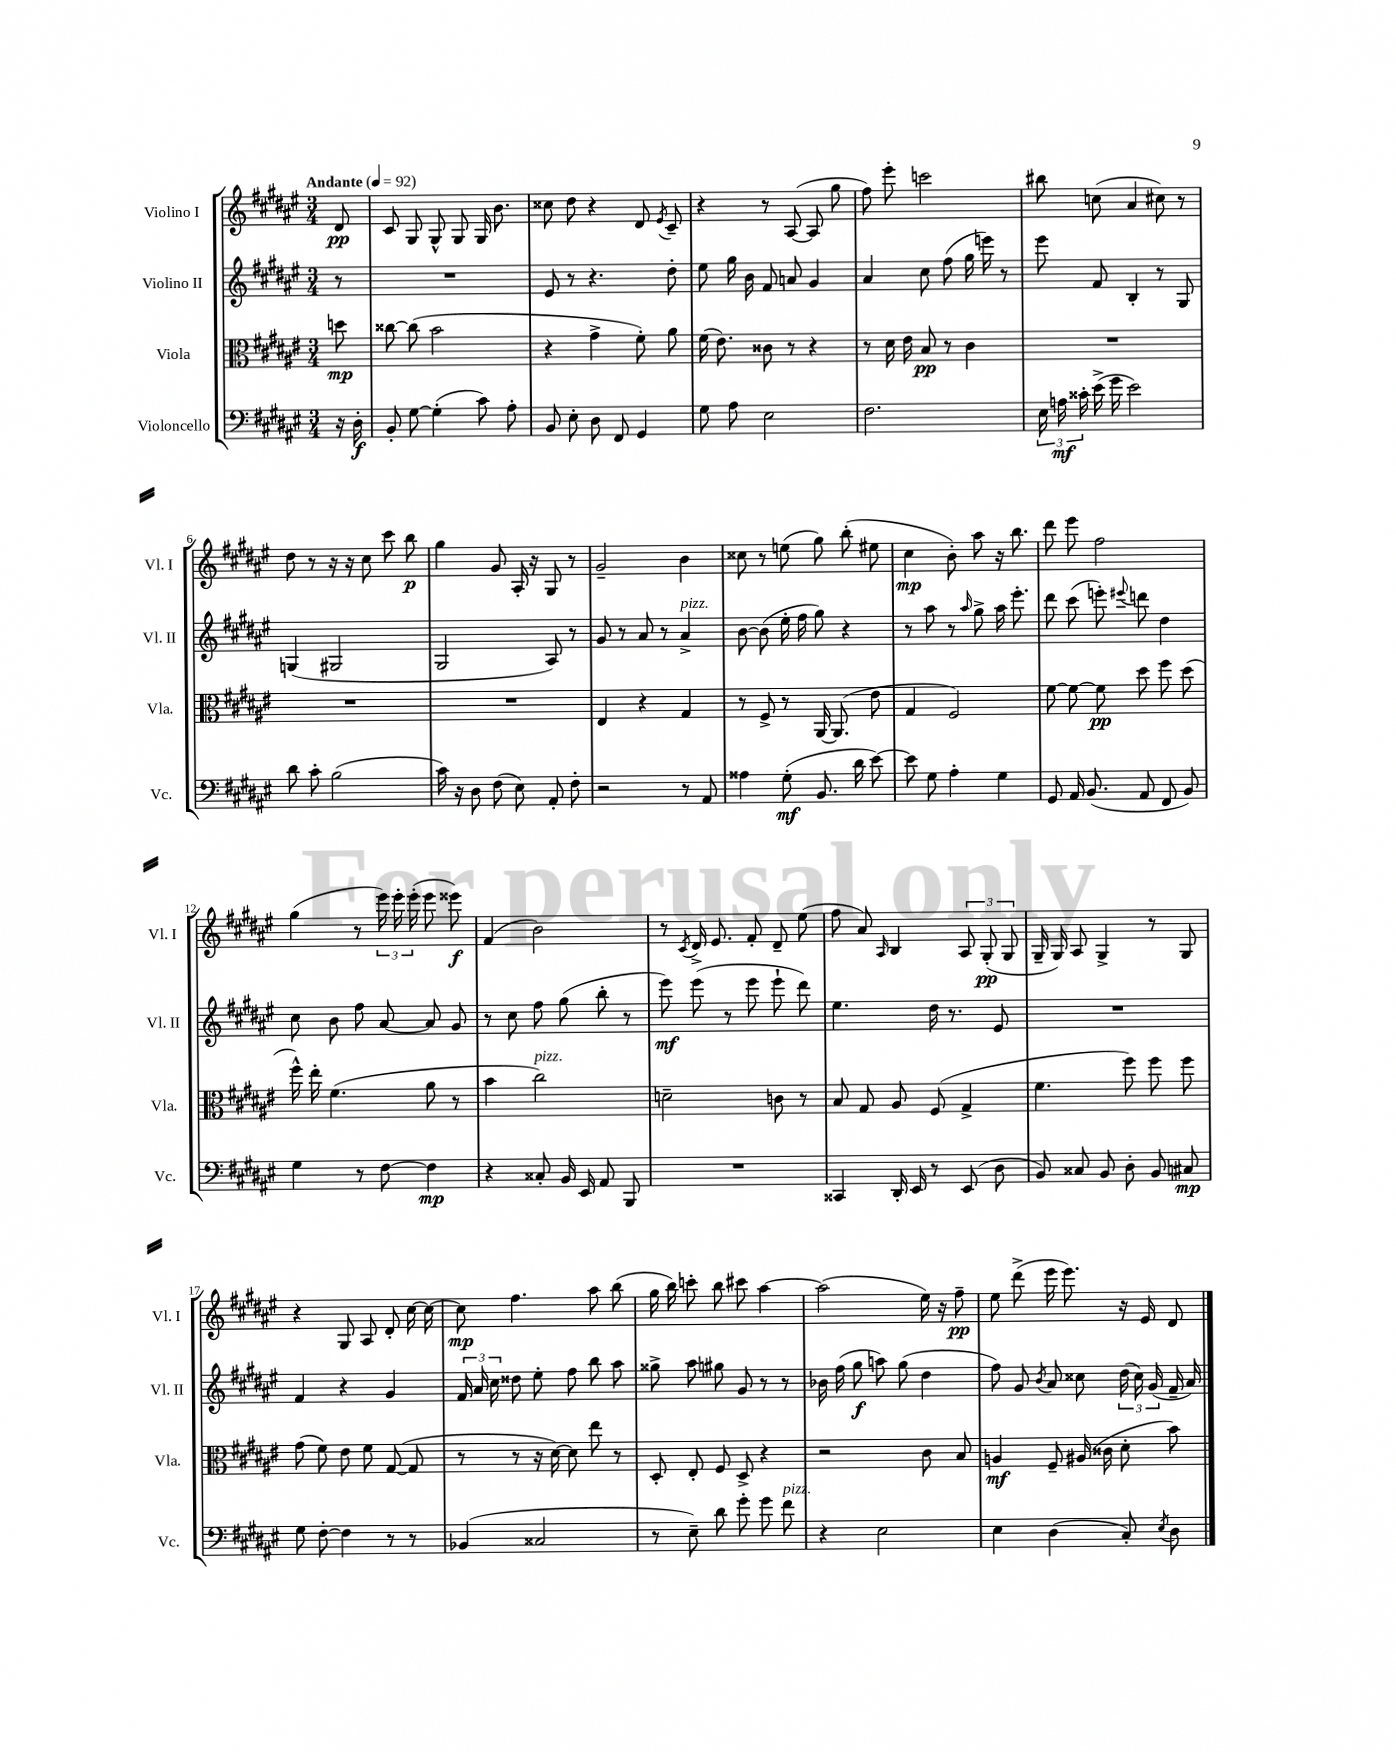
<<
\new StaffGroup <<
\new Staff = "s0" \with { instrumentName = "Violino I" shortInstrumentName = "Vl. I" } {
    \clef treble \key fis \major \numericTimeSignature \time 3/4 \partial 8 \tempo "Andante" 4 = 92
    \autoBeamOff dis'8\pp |
    cis'8 gis8 gis8-^ gis8 gis16 b'8. |
    cisis''8 dis''8 r4 dis'8 \acciaccatura { eis'8 } cis'8-- |
    r4 r8 ais8~( ais8 gis''8 |
    fis''8) eis'''8-. c'''2 |
    bis''8 c''8( ais'4 cis''8) r8 |
    dis''8 r8 r16 r16 cis''8 cis'''8 b''8\p |
    gis''4 gis'8 ais16-. r16 gis8 r8 |
    gis'2-- b'4 |
    cisis''8 r8 e''8( gis''8) b''8-.( eis''8 |
    cis''4\mp b'8-.) ais''8 r16 b''8. |
    dis'''8 eis'''8 fis''2 |
    gis''4( r8 \tuplet 3/2 { eis'''16) eis'''16-. eis'''16-.( } eis'''8 eisis'''8\f) |
    fis'4( b'2) |
    r8 \acciaccatura { cis'8 } dis'16-> eis'8. fis'8-. dis'8-- eis''8( |
    fis''8 ais'8) \grace { ais16 } b4 \tuplet 3/2 { ais8 gis8-.\pp( gis8 } |
    gis16-- gis16) ais8 gis4-> r8 gis8 |
    r4 gis8 ais8 dis'8-. cis''16~ cis''16~ |
    cis''8\mp fis''4. ais''8 b''8( |
    gis''16 b''16) c'''8-. b''8 cis'''8 ais''4~ |
    ais''2( eis''16) r16 fis''8--\pp |
    eis''8 dis'''8->( eis'''16 eis'''8.) r16 eis'16 dis'8 \bar "|." |
}
\new Staff = "s1" \with { instrumentName = "Violino II" shortInstrumentName = "Vl. II" } {
    \clef treble \key fis \major \numericTimeSignature \time 3/4 \partial 8
    \autoBeamOff r8 |
    R2. |
    eis'8 r8 r4. dis''8-. |
    eis''8 gis''16 b'16 fis'8 a'8 gis'4 |
    ais'4 cis''8 fis''8( gis''16 e'''16) r8 |
    eis'''8 fis'8 b4-. r8 gis8 |
    g4( gis2 |
    gis2 ais8) r8 |
    gis'8 r8 ais'8 r8 ais'4->^\markup { \italic "pizz." } |
    b'8~ b'8( eis''16-. fis''16 gis''8) r4 |
    r8 ais''8 r8 \grace { ais''16 } gis''8-> ais''16 eis'''8.-. |
    dis'''8 cis'''8( e'''8-.) \appoggiatura { eis'''8 } d'''8 dis''4 |
    cis''8 b'8 fis''8 ais'8~ ais'8 gis'8 |
    r8 cis''8 fis''8 gis''8( b''8-. r8 |
    eis'''8\mf) eis'''8( r8 eis'''8 eis'''8-! dis'''8) |
    eis''4. dis''16 r8. eis'8 |
    R2. |
    fis'4 r4 gis'4 |
    \tuplet 3/2 { fis'16 ais'16 cis''16 } disis''8 eis''8-. fis''8 b''8 ais''8 |
    gisis''8-> ais''8 gis''8 gis'8 r8 r8 |
    bes'16 fis''16( gis''8\f a''8) gis''8( dis''4 |
    fis''8) gis'8 \acciaccatura { b'8 } ais'8 cisis''8 \tuplet 3/2 { dis''16( cisis''16) gis'16( } fis'16-- ais'16) \bar "|." |
}
\new Staff = "s2" \with { instrumentName = "Viola" shortInstrumentName = "Vla." } {
    \clef alto \key fis \major \numericTimeSignature \time 3/4 \partial 8
    \autoBeamOff d''8\mp |
    cisis''8~ cisis''8( b'2 |
    r4 gis'4-> fis'8-.) ais'8 |
    fis'16( eis'8.) cisis'8 r8 r4 |
    r8 dis'16 eis'16 b8\pp r8 cis'4 |
    R2. |
    R2. |
    R2. |
    eis4 r4 gis4 |
    r8 fis8-> r8 ais,16~ ais,8.( eis'8 |
    gis4 fis2) |
    fis'8~ fis'8~ fis'8\pp dis''8 fis''8 dis''8( |
    fis''16-^) eis''16-. fis'4.( ais'8 r8 |
    b'4 cis''2^\markup { \italic "pizz." }) |
    d'2-- c'8 r8 |
    b8 gis8 ais8 fis8( gis4-> |
    fis'4. fis''8) fis''8 fis''8 |
    gis'8( fis'8) eis'8 fis'8 gis8~( gis8 |
    r8 r8 r16 dis'16~) dis'8 eis''8 r8 |
    dis8-. eis8-. fis8 dis8-> r4 |
    r2 cis'8 b8 |
    a4\mf fis8-- ais16( cisis'16 dis'8-. b'8) \bar "|." |
}
\new Staff = "s3" \with { instrumentName = "Violoncello" shortInstrumentName = "Vc." } {
    \clef bass \key fis \major \numericTimeSignature \time 3/4 \partial 8
    \autoBeamOff r16 dis16-.\f |
    b,8-. gis8~ gis4-.( cis'8) ais8-. |
    b,8 eis8-. dis8 fis,8 gis,4 |
    gis8 ais8 eis2 |
    fis2. |
    \tuplet 3/2 { eis16 a16\mf cisis'16-. } eis'16->( gis'16 eis'2) |
    dis'8 cis'8-. b2( |
    cis'16) r16 dis8 fis8( eis8) ais,8-. fis8-. |
    r2 r8 ais,8 |
    aisis4 gis8-.\mf( b,8. dis'16 eis'8~) |
    eis'8 gis8 ais4-. gis4 |
    gis,8 ais,16 b,8.( ais,8 fis,8 b,8) |
    gis4 r8 fis8~ fis4\mp |
    r4 cisis8-. b,16 eis,16 ais,8 b,,8 |
    R2. |
    cisis,4 dis,16-. eis,16 r8 eis,8( dis8 |
    b,8) cisis8 b,8 dis8-. b,8 cis8\mp |
    gis8 fis8~-. fis4 r8 r8 |
    bes,4( cisis2 |
    r8 eis8--) dis'8 gis'8-. gis'8 fis'8^\markup { \italic "pizz." } |
    r4 eis2 |
    eis4 dis4( cis8-.) \acciaccatura { eis8 } dis8 \bar "|." |
}
>>
>>
